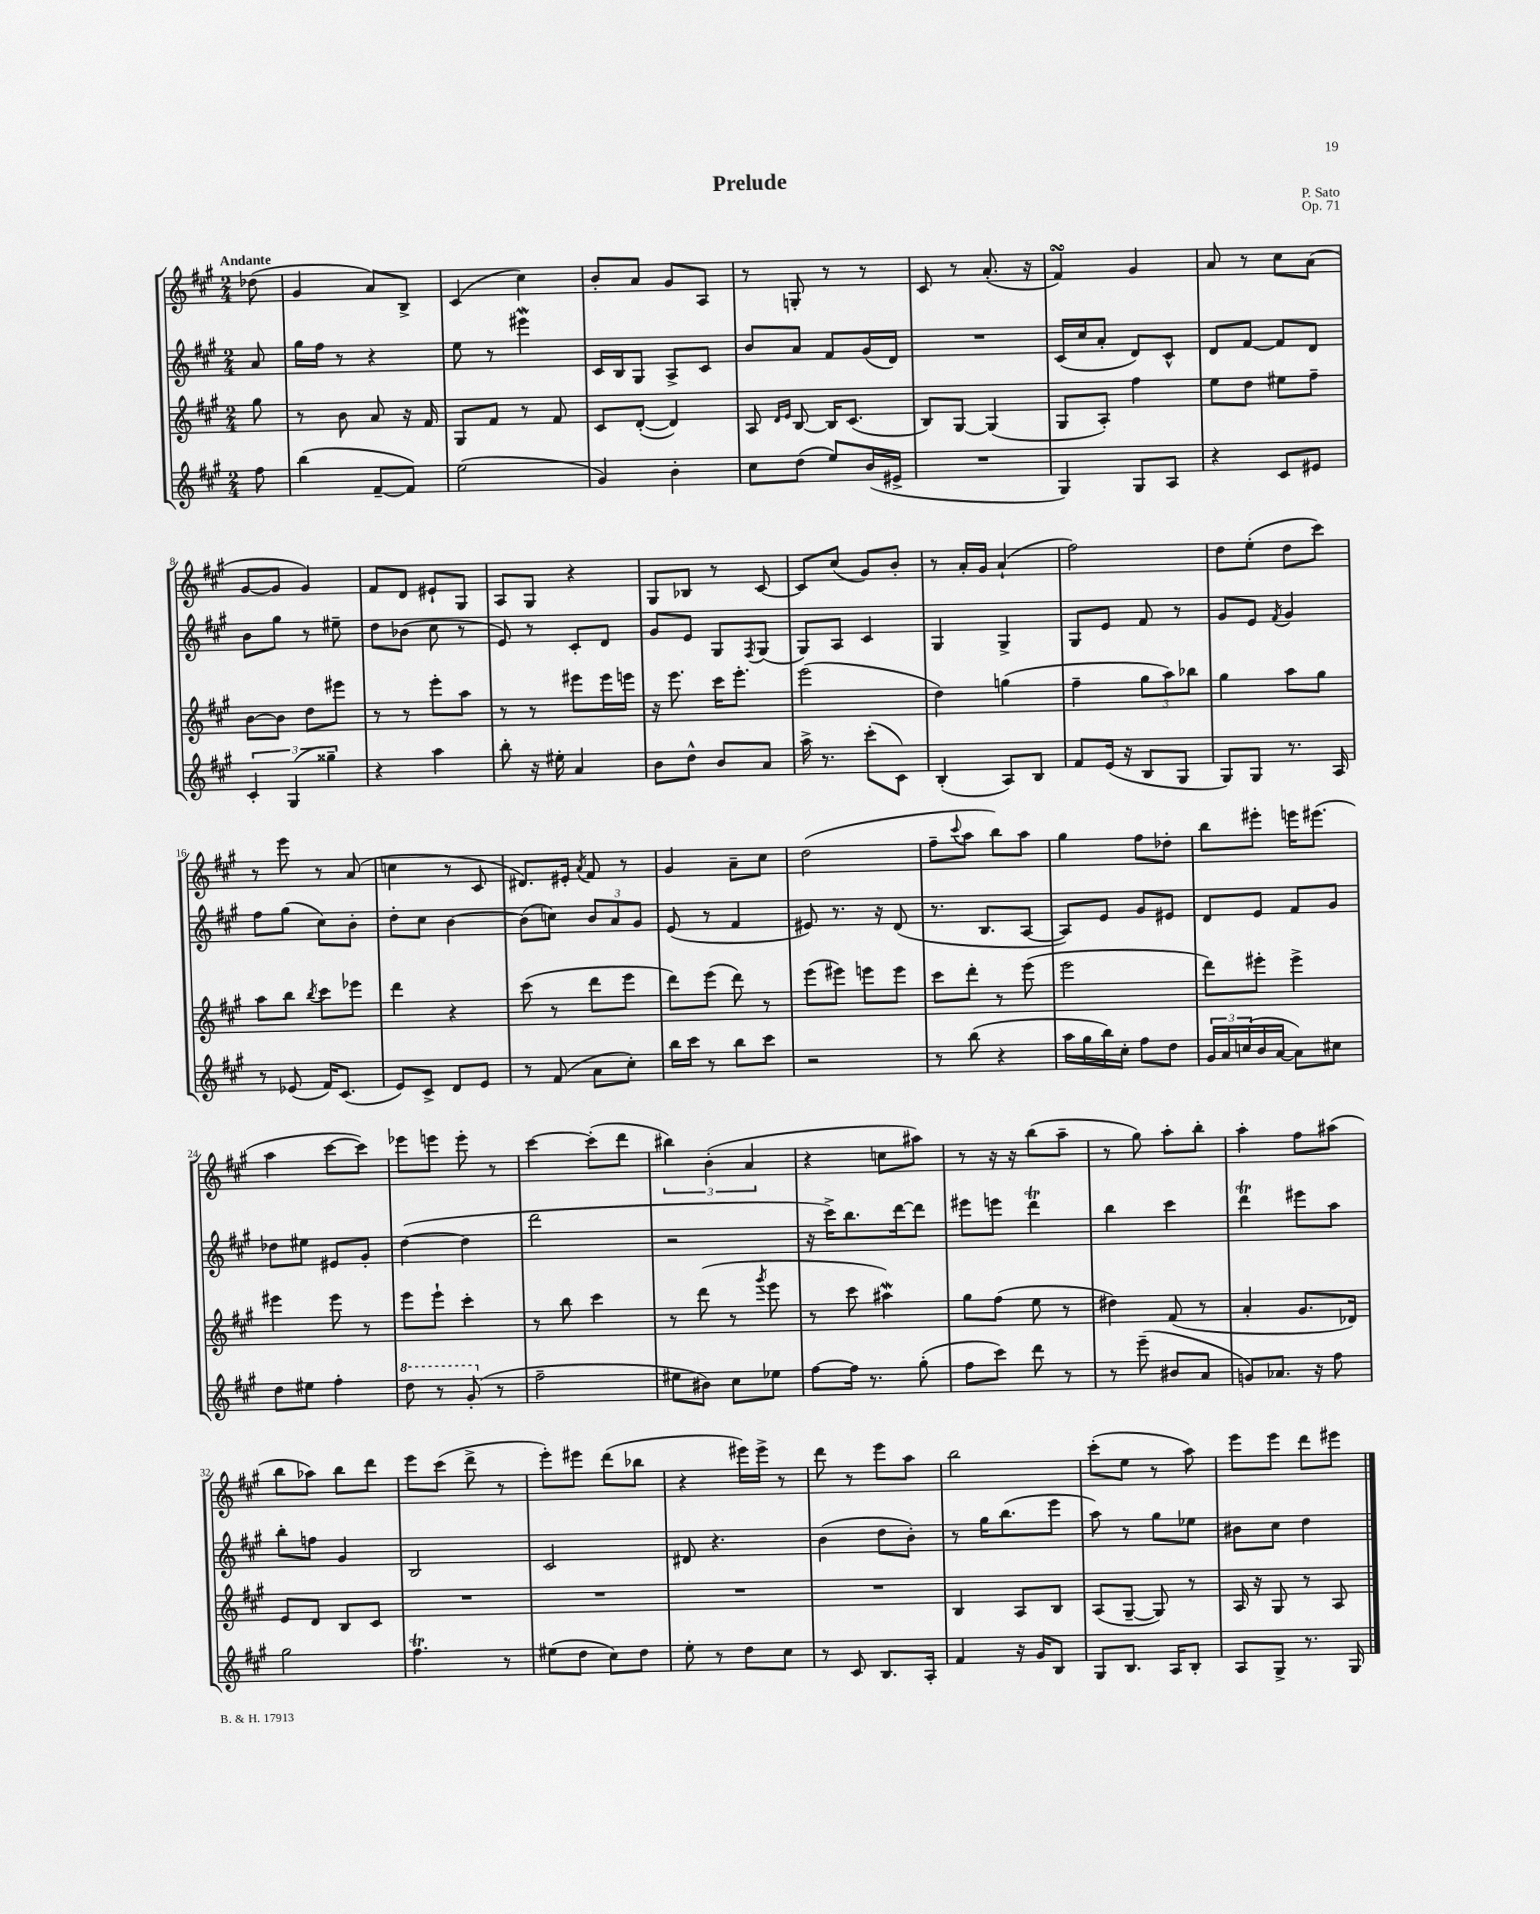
\header { title = "Prelude" composer = "P. Sato" opus = "Op. 71" }
<<
\new StaffGroup <<
\new Staff = "s0" {
    \clef treble \key a \major \numericTimeSignature \time 2/4 \partial 8 \tempo "Andante"
    des''8( |
    gis'4 a'8) b8-> |
    cis'4( cis''4) |
    b'8-. a'8 gis'8 a8 |
    r8 g8-. r8 r8 |
    cis'8 r8 a'8.-.( r16 |
    fis'4\turn) gis'4 |
    a'8 r8 cis''8 a'8( |
    gis'8~ gis'8 gis'4) |
    fis'8 d'8 eis'8-! gis8 |
    a8 gis8 r4 |
    gis8 bes8 r8 cis'8~ |
    cis'8 cis''8( gis'8) b'8-. |
    r8 a'16-. gis'16 a'4-!( |
    fis''2) |
    d''8 e''8-.( d''8 cis'''8) |
    r8 e'''8 r8 a'8( |
    c''4 r8 cis'8 |
    dis'8.) eis'16-. \acciaccatura { a'8 } fis'8 r8 |
    gis'4 a'8-- cis''8 |
    d''2( |
    fis''8-- \appoggiatura { cis'''8 } a''8 b''8) a''8 |
    gis''4 fis''8 des''8-. |
    b''8 eis'''8-. e'''16 eis'''8.( |
    a''4 cis'''8~ cis'''8) |
    ees'''8 e'''8 e'''8-. r8 |
    cis'''4~ cis'''8-.( d'''8 |
    \tuplet 3/2 { bis''4) b'4-.( a'4 } |
    r4 c''8 ais''8) |
    r8 r16 r16 b''8( a''8-- |
    r8 gis''8) a''8-. b''8-. |
    a''4-. fis''8 ais''8( |
    b''8 aes''8) b''8 d'''8 |
    e'''8 cis'''8( d'''8-> r8 |
    e'''8-.) eis'''8 d'''8( bes''8 |
    r4 eis'''16) eis'''16-> r8 |
    d'''8 r8 e'''8 a''8 |
    b''2 |
    cis'''8-.( e''8 r8 a''8) |
    e'''8 e'''8 d'''8 eis'''8 \bar "|." |
}
\new Staff = "s1" {
    \clef treble \key a \major \numericTimeSignature \time 2/4 \partial 8
    a'8 |
    gis''16 fis''16 r8 r4 |
    e''8 r8 eis'''4\mordent |
    cis'16 b16 gis8 a8-> cis'8 |
    b'8 a'8 fis'8 gis'16( d'16) |
    R2 |
    cis'16( cis''16 a'8-. d'8) cis'8-^ |
    d'8 fis'8~ fis'8 d'8 |
    b'8 gis''8 r8 eis''8-- |
    d''8 bes'8( cis''8 r8 |
    e'8) r8 cis'8-. d'8 |
    gis'8 e'8 gis8 \acciaccatura { fis8 } gis8( |
    gis8) a8 cis'4 |
    gis4 gis4-> |
    gis8 e'8 fis'8 r8 |
    gis'8 e'8 \acciaccatura { fis'8 } gis'4 |
    fis''8 gis''8( cis''8) b'8-. |
    d''8-. cis''8 b'4~ |
    b'8( c''8) \tuplet 3/2 { b'8 a'8 gis'8 } |
    e'8( r8 fis'4 |
    eis'8) r8. r16 d'8( |
    r8. b8. a8~ |
    a8) e'8 gis'8 eis'8 |
    d'8 e'8 fis'8 gis'8 |
    des''8 eis''8 eis'8 gis'8-. |
    d''4~( d''4 |
    d'''2 |
    r2 |
    r16 cis'''16->) b''8. d'''16~ d'''8 |
    eis'''8 e'''8 d'''4\trill |
    b''4 cis'''4 |
    d'''4\trill eis'''8 a''8 |
    b''8-. f''8 gis'4 |
    b2 |
    cis'2 |
    dis'8 r4. |
    b'4( d''8 b'8-.) |
    r8 gis''16 b''8.( e'''8 |
    a''8) r8 gis''8 ees''8 |
    bis'8 cis''8 d''4 \bar "|." |
}
\new Staff = "s2" {
    \clef treble \key a \major \numericTimeSignature \time 2/4 \partial 8
    gis''8 |
    r8 b'8 a'8 r16 fis'16 |
    gis8 fis'8 r8 fis'8 |
    cis'8 d'8~-.( d'4) |
    a8 \grace { d'16 e'16 } b8~ b16 cis'8.( |
    b8) gis8~ gis4( |
    gis8 a8-.) fis''4 |
    e''8 d''8 eis''8 fis''8-- |
    b'8~ b'8 d''8 eis'''8 |
    r8 r8 e'''8-. a''8 |
    r8 r8 eis'''8 eis'''16 e'''16 |
    r16 e'''8. cis'''16 e'''8.-. |
    e'''2( |
    d''4) g''4( |
    fis''4-- \tuplet 3/2 { gis''8 a''8) bes''8 } |
    gis''4 a''8 gis''8 |
    a''8 b''8 \acciaccatura { b''8 } cis'''8 ees'''8 |
    d'''4 r4 |
    cis'''8( r8 d'''8 e'''8 |
    d'''8) e'''8( d'''8) r8 |
    e'''8( eis'''8) e'''8 e'''8 |
    cis'''8 d'''8-. r8 e'''8( |
    e'''2 |
    d'''8) eis'''8-. eis'''4-> |
    eis'''4 eis'''8 r8 |
    e'''8 e'''8-! cis'''4-. |
    r8 b''8 cis'''4 |
    r8 d'''8( r8 \acciaccatura { gis'''8 } e'''8 |
    r8 cis'''8 ais''4\mordent) |
    gis''8 fis''8( e''8 r8 |
    dis''4) fis'8( r8 |
    a'4-. gis'8. des'16) |
    e'8 d'8 b8 cis'8 |
    R2 |
    R2 |
    R2 |
    R2 |
    b4 a8 b8 |
    a8( gis8~-- gis8) r8 |
    a16 r16 gis8 r8 a8 \bar "|." |
}
\new Staff = "s3" {
    \clef treble \key a \major \numericTimeSignature \time 2/4 \partial 8
    fis''8 |
    b''4( fis'8~-- fis'8) |
    e''2( |
    gis'4) b'4-. |
    cis''8 d''8( e''8) b'16( eis'16-> |
    R2 |
    gis4) gis8 a8 |
    r4 cis'8 eis'8 |
    \tuplet 3/2 { cis'4-. gis4( gisis''4--) } |
    r4 a''4 |
    b''8-. r16 eis''16-. a'4 |
    b'8 d''8-^ b'8 a'8 |
    a''16-> r8. cis'''8-.( cis'8) |
    b4-.( a8) b8 |
    fis'8 e'16( r16 b8 gis8 |
    gis8) gis8 r8. a16 |
    r8 ees'8( fis'16) cis'8.( |
    e'8) cis'8-> d'8 e'8 |
    r8 fis'8( a'8 cis''8-.) |
    b''16 cis'''16 r8 b''8 cis'''8 |
    r2 |
    r8 b''8( r4 |
    a''16 gis''16 b''16) cis''16-. fis''8 d''8 |
    \tuplet 3/2 { gis'16 a'16 c''16( } b'16 a'16~ a'8) cis''8 |
    d''8 eis''8 fis''4-. |
    \ottava #1 d'''8 r8 gis''8-.( \ottava #0 r8 |
    fis''2-- |
    eis''8 bis'8) cis''8 ees''8 |
    fis''8~ fis''16 r8. gis''8-.( |
    fis''8 cis'''8) d'''8 r8 |
    r8 e'''8--( bis'8 a'8 |
    g'8) aes'8. r16 fis''8 |
    gis''2 |
    fis''4.\trill r8 |
    eis''8( d''8 cis''8) d''8 |
    e''8-. r8 d''8 cis''8 |
    r8 cis'8 b8. a16-. |
    fis'4 r16 gis'16 b8 |
    gis8 b8. a16 b8-. |
    a8 gis8-> r8. gis16 \bar "|." |
}
>>
>>
